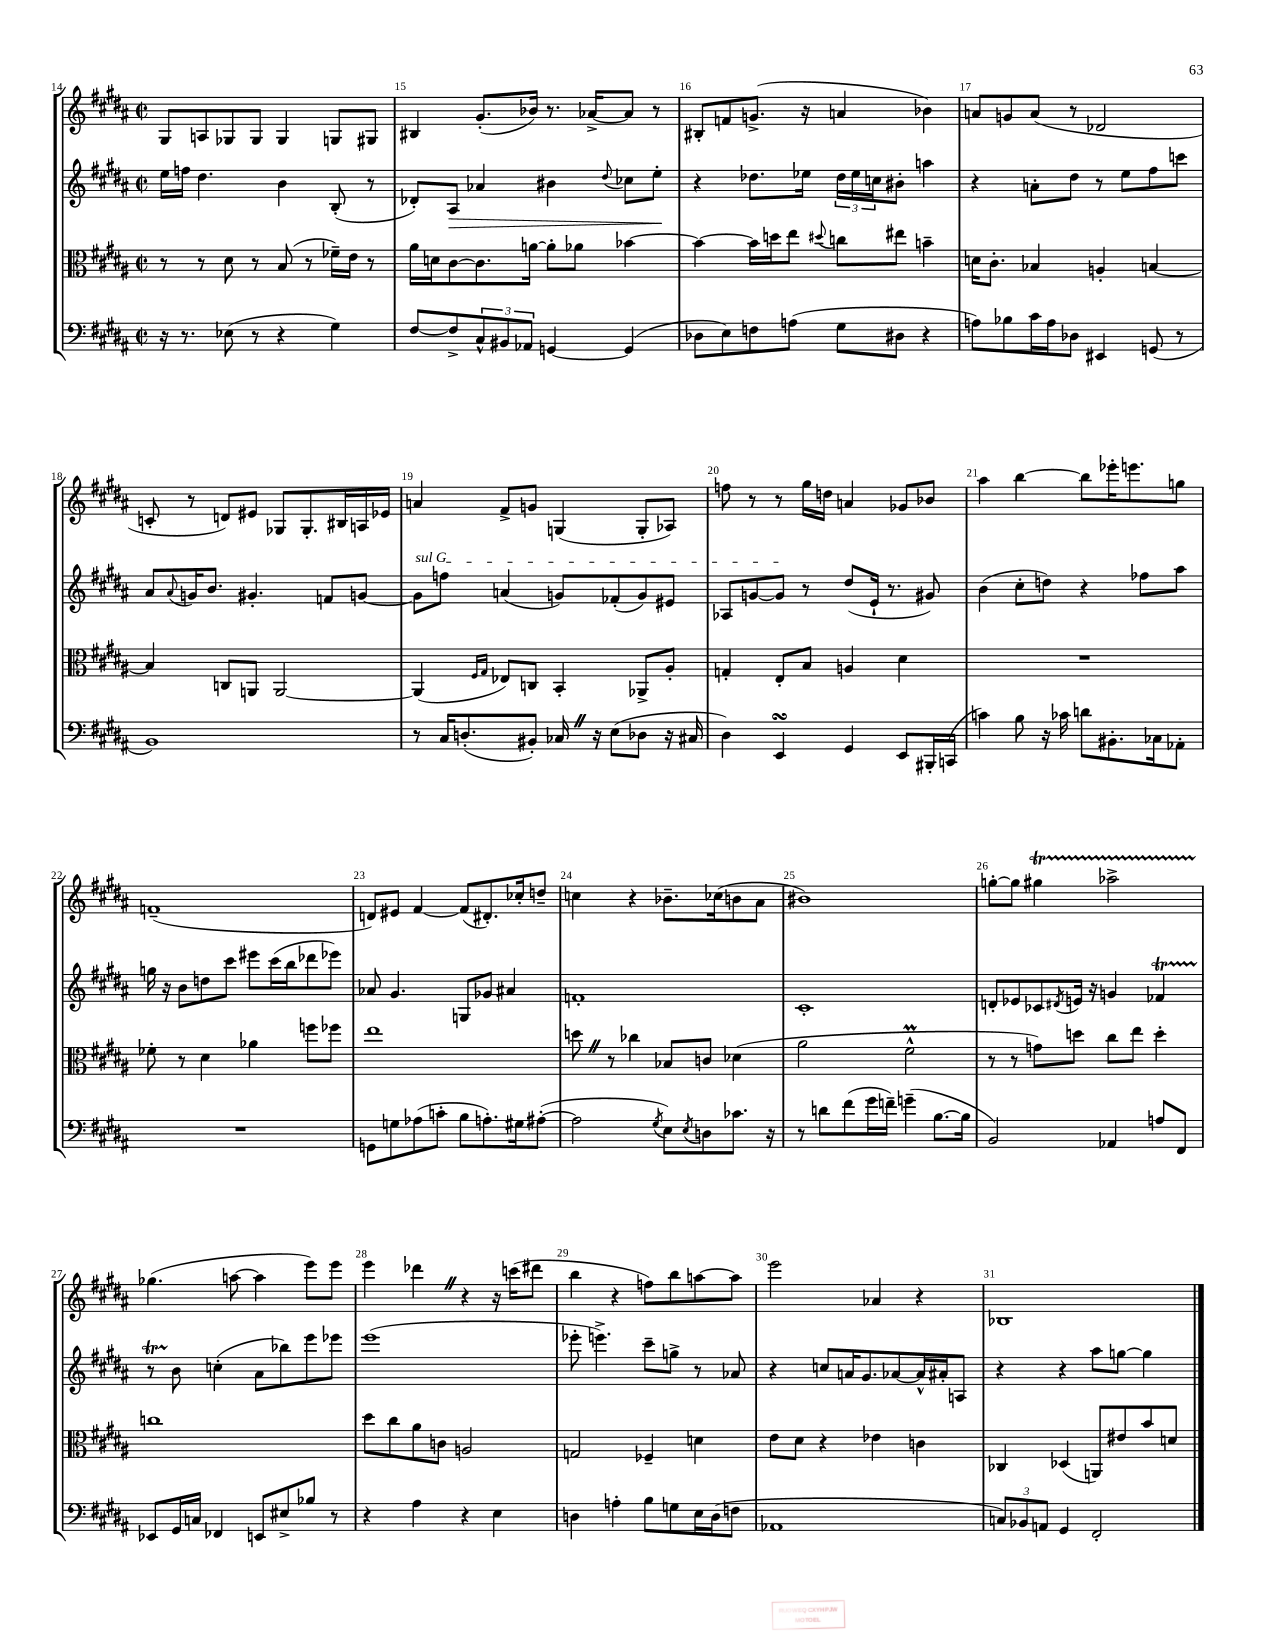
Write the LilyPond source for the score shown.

<<
\new StaffGroup <<
\new Staff = "s0" {
    \clef treble \key b \major \defaultTimeSignature \time 2/2
    gis8 a8 ges8 ges8 ges4 g8 gis8 |
    bis4 gis'8.-.( bes'16) r8. aes'16~-> aes'8 r8 |
    bis8-. f'8 g'8.->( r16 a'4 bes'4) |
    a'8 g'8 a'8( r8 des'2 |
    c'8-. r8 d'8) eis'8 ges8 ges8.-. bis16 a16 ees'16 |
    a'4 fis'8-> g'8 g4( g8-. aes8) |
    f''8 r8 r8 gis''16 d''16 a'4 ges'8 bes'8 |
    ais''4 b''4~ b''8 ees'''16-. e'''8. g''8 |
    f'1--( |
    d'8) eis'8 fis'4~ fis'8( dis'8.-.) ces''16-. d''8-- |
    c''4 r4 bes'8.-- ces''16( b'8 ais'8 |
    bis'1) |
    g''8~-. g''8 gis''4\startTrillSpan aes''2-> |
    ges''4.\stopTrillSpan( a''8~ a''4 e'''8) e'''8 |
    e'''4 des'''4 \once \override BreathingSign.text = \markup { \musicglyph "scripts.caesura.straight" } \breathe r4 r16 c'''16( dis'''8 |
    b''4 r4 f''8) b''8 a''8~ a''8 |
    e'''2 aes'4 r4 |
    bes1 \bar "|." |
}
\new Staff = "s1" {
    \clef treble \key b \major \defaultTimeSignature \time 2/2
    e''16 f''16 dis''4. b'4 b8-.( r8 |
    des'8-.) ais8\> aes'4 bis'4 \appoggiatura { dis''8 } ces''8 e''8-.\! |
    r4 des''8. ees''16 \tuplet 3/2 { des''16 ees''16 c''16 } bis'8-. a''4 |
    r4 a'8-. dis''8 r8 e''8 fis''8 c'''8 |
    ais'8 \appoggiatura { ais'8 } g'16 b'8. gis'4.-. f'8 g'8~ |
    \once \override TextSpanner.bound-details.left.text = \markup { \italic "sul G" } g'8\startTextSpan f''8 a'4( g'8) fes'8-.( g'8) eis'8 |
    aes8 g'8~ g'8\stopTextSpan r8 dis''8( e'16-! r8. gis'8) |
    b'4( cis''8-. d''8) r4 fes''8 ais''8 |
    g''16 r16 b'8 d''8 cis'''8 eis'''8 cis'''16( b''16 des'''8 ees'''8) |
    aes'8 gis'4. g8 ges'8 ais'4 |
    f'1-. |
    cis'1-. |
    d'8-. ees'8 ces'8 \acciaccatura { dis'8 } e'16 r16 g'4 fes'4\startTrillSpan |
    r8 b'8\stopTrillSpan c''4-.( ais'8 bes''8) e'''8 ees'''8 |
    e'''1( |
    ees'''8-. e'''4.->) cis'''8-- g''8-> r8 aes'8 |
    r4 c''8 a'16 gis'8. aes'8~ aes'16-^ ais'16-. a8 |
    r4 r4 ais''8 g''8~ g''4 \bar "|." |
}
\new Staff = "s2" {
    \clef alto \key b \major \defaultTimeSignature \time 2/2
    r8 r8 dis'8 r8 b8( r8 fes'16--) e'16 r8 |
    ais'16 d'16 cis'8~ cis'8. a'16~ a'8-. aes'8 bes'4~ |
    bes'4~ bes'16 d''16 e''8 \appoggiatura { dis''8 } c''8 eis''8 b'4-- |
    d'16 cis'8.-. bes4 a4-. b4~ |
    b4 c8 a,8 a,2~ |
    a,4( \grace { fis16 gis16 } ees8) c8 b,4-. aes,8-> ais8-. |
    g4-. e8-. b8 a4 dis'4 |
    R1 |
    fes'8-. r8 dis'4 aes'4 f''8 fes''8 |
    e''1 |
    d''8 \once \override BreathingSign.text = \markup { \musicglyph "scripts.caesura.straight" } \breathe r8 ces''4 bes8 c'8 des'4( |
    ais'2 fis'2-^\prall |
    r8 r8 g'8) d''8 cis''8 e''8 d''4-. |
    c''1 |
    dis''8 cis''8 ais'8 c'8 a2 |
    g2 fes4-- d'4 |
    e'8 dis'8 r4 ees'4 c'4 |
    ces4 des4( a,8) eis'8 b'8 d'8 \bar "|." |
}
\new Staff = "s3" {
    \clef bass \key b \major \defaultTimeSignature \time 2/2
    r16 r8. ees8( r8 r4 gis4) |
    fis8~ fis8-> \tuplet 3/2 { cis8-^ bis,8 aes,8 } g,4~ g,4( |
    des8 e8) f8 a8( gis8 dis8 r4 |
    a8) bes8 cis'16 a16 des8 eis,4 g,8( r8 |
    b,1) |
    r8 cis16 d8.-.( bis,8-.) ces16 \once \override BreathingSign.text = \markup { \musicglyph "scripts.caesura.straight" } \breathe r16 e8( des8 r16 cis16 |
    dis4) e,4\turn gis,4 e,8 bis,,16-. c,16( |
    c'4) b8 r16 ces'16 d'8 bis,8.-. ces16 aes,8-. |
    R1 |
    g,8 g8 aes8( c'8-. b8 a8.-.) gis16 ais8~-.( |
    ais2 \acciaccatura { gis8 } e8) \acciaccatura { e8 } d8 ces'8. r16 |
    r8 d'8 fis'8( gis'16 f'16--) g'4--( b8.~ b16 |
    b,2) aes,4 a8 fis,8 |
    ees,8 gis,16 c16 fes,4 e,8 eis8-> bes8 r8 |
    r4 ais4 r4 e4 |
    d4 a4-. b8 g8 e16 d16( f8 |
    aes,1 |
    \tuplet 3/2 { c8) bes,8 a,8 } gis,4 fis,2-. \bar "|." |
}
>>
>>
\layout { \context { \Score currentBarNumber = #14 \override BarNumber.break-visibility = ##(#f #t #t) barNumberVisibility = #all-bar-numbers-visible } }
